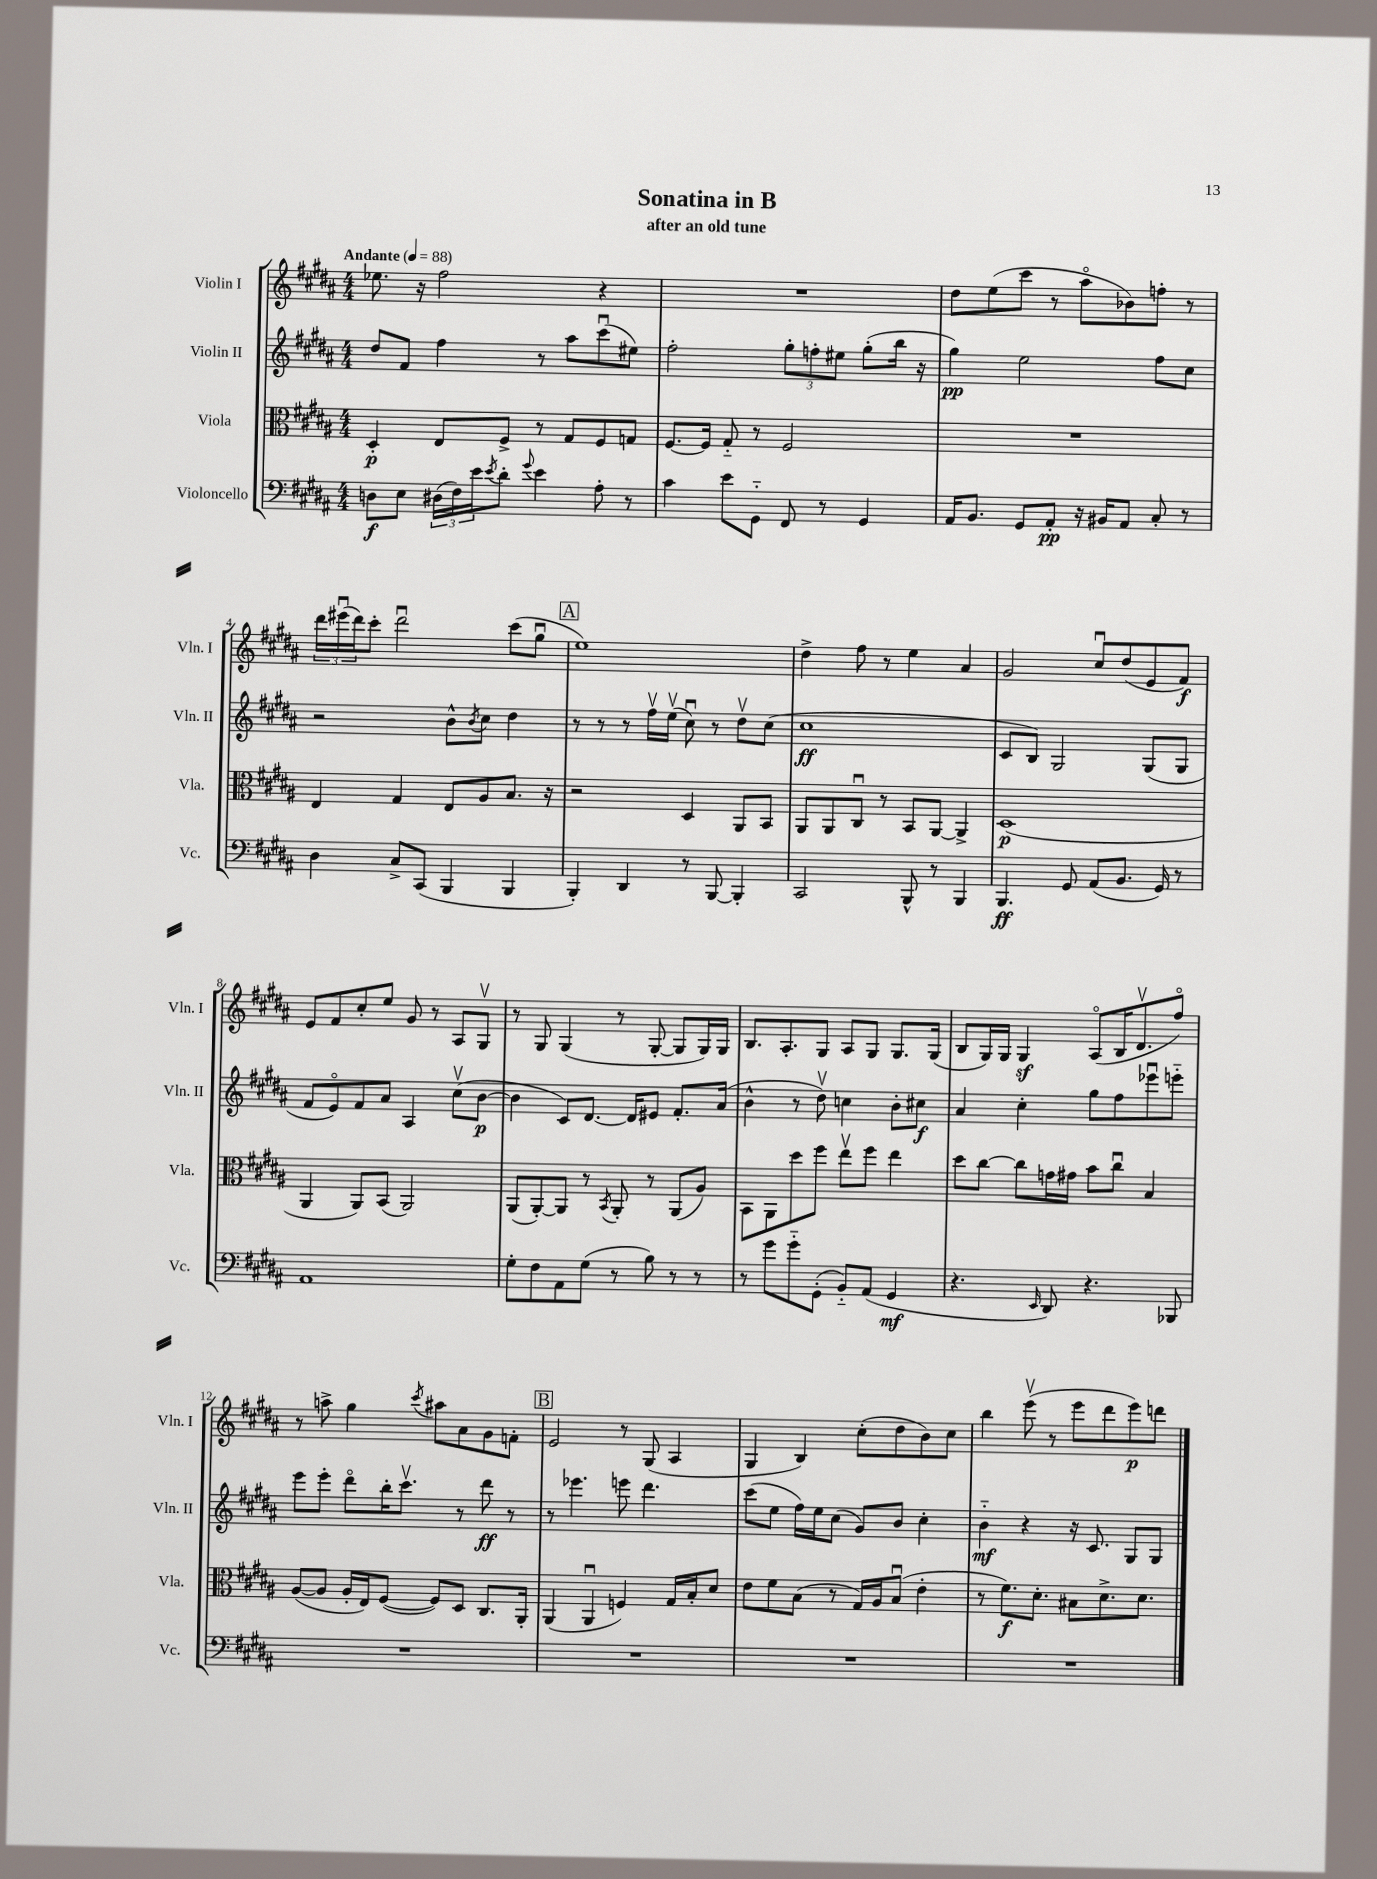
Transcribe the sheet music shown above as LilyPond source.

\header { title = "Sonatina in B" subtitle = "after an old tune" }
<<
\new StaffGroup <<
\new Staff = "s0" \with { instrumentName = "Violin I" shortInstrumentName = "Vln. I" } {
    \clef treble \key b \major \numericTimeSignature \time 4/4 \tempo "Andante" 4 = 88
    ees''8. r16 fis''2 r4 |
    R1 |
    dis''8 e''8( cis'''8 r8 ais''8\flageolet bes'8) f''8-. r8 |
    \tuplet 3/2 { dis'''16 eis'''16\downbow( dis'''16) } cis'''8-. dis'''2\downbow cis'''8( gis''8\downbow |
    \mark \markup { \box "A" } e''1) |
    dis''4-> fis''8 r8 e''4 ais'4 |
    gis'2 cis''8\downbow dis''8( e'8 fis'8\f) |
    e'8 fis'8 cis''8-. e''8 gis'8 r8 ais8 gis8\upbow |
    r8 gis8 gis4( r8 gis8~-. gis8 gis16) gis16 |
    b8. ais8.-. gis8 ais8 gis8 gis8. gis16( |
    b8 gis16) gis16 gis4\sf ais8\flageolet( b16 dis'8.\upbow fis''8\flageolet) |
    r8 a''8-> gis''4 \acciaccatura { cis'''8 } ais''8 ais'8 gis'8 f'8-. |
    \mark \markup { \box "B" } e'2 r8 gis8( ais4 |
    gis4 b4) cis''8-.( dis''8 b'8) cis''8 |
    b''4 e'''8\upbow( r8 e'''8 dis'''8 e'''8\p) d'''8 \bar "|." |
}
\new Staff = "s1" \with { instrumentName = "Violin II" shortInstrumentName = "Vln. II" } {
    \clef treble \key b \major \numericTimeSignature \time 4/4
    dis''8 fis'8 fis''4 r8 ais''8 cis'''8\downbow( eis''8) |
    fis''2-. \tuplet 3/2 { gis''8-. f''8-. eis''8 } gis''8-.( b''16 r16 |
    gis''4\pp) e''2 fis''8 cis''8 |
    r2 b'8-^ \acciaccatura { b'8 } cis''8 dis''4 |
    \mark \markup { \box "A" } r8 r8 r8 fis''16\upbow e''16\upbow( cis''8\downbow) r8 dis''8\upbow cis''8( |
    cis''1\ff |
    cis'8 b8) gis2 gis8( gis8 |
    fis'8 e'8\flageolet) fis'8 ais'8 ais4 cis''8\upbow( b'8~\p |
    b'4 cis'8) dis'8.~ dis'16 eis'8 fis'8.-. ais'16( |
    b'4-^ r8 dis''8\upbow) c''4 b'8-. cis''8\f |
    ais'4 cis''4-. gis''8 fis''8 ees'''8\downbow e'''8-_ |
    e'''8 e'''8-. dis'''8\flageolet b''16-. cis'''8.\upbow r8 dis'''8\ff r8 |
    \mark \markup { \box "B" } r8 ees'''4. e'''8 dis'''4. |
    cis'''8( e''8 fis''16) e''16 cis''8( gis'8) b'8 cis''4-. |
    b'4-_\mf r4 r16 cis'8. gis8 gis8 \bar "|." |
}
\new Staff = "s2" \with { instrumentName = "Viola" shortInstrumentName = "Vla." } {
    \clef alto \key b \major \numericTimeSignature \time 4/4
    dis4-.\p e8 fis8-> r8 gis8 fis8 g8 |
    fis8.~ fis16 gis8-_ r8 fis2 |
    R1 |
    e4 gis4 e8 ais8 b8. r16 |
    \mark \markup { \box "A" } r2 dis4 ais,8 b,8 |
    ais,8 ais,8 cis8\downbow r8 b,8 ais,8~ ais,4-> |
    dis1\p( |
    ais,4 ais,8) b,8( ais,2) |
    ais,8( ais,8~-.) ais,8 r8 \acciaccatura { b,8 } ais,8-. r8 ais,8( ais8) |
    b,8 ais,8 dis''8 fis''8 e''8\upbow fis''8 e''4 |
    dis''8 cis''8~ cis''8 g'16 gis'16 b'8 cis''8\downbow b4 |
    ais8~( ais8 ais16-. e16) fis8~( fis8) dis8 cis8. ais,16-. |
    \mark \markup { \box "B" } ais,4( ais,4\downbow f4) gis16 b16-. dis'8 |
    e'8 fis'8 b8( r8 gis16) ais16 b8\downbow( e'4-. |
    r8 fis'8.\f) dis'8.-. bis8 dis'8.-> dis'8. \bar "|." |
}
\new Staff = "s3" \with { instrumentName = "Violoncello" shortInstrumentName = "Vc." } {
    \clef bass \key b \major \numericTimeSignature \time 4/4
    d8\f e8 \tuplet 3/2 { dis16( fis16) e'16 } \acciaccatura { e'8 } dis'8-. \appoggiatura { gis'8 } e'4 ais8-. r8 |
    cis'4 e'8 gis,8-_ fis,8 r8 gis,4 |
    ais,16 b,8. gis,8 ais,8-.\pp r16 bis,16 ais,8 cis8-. r8 |
    dis4 cis8-> cis,8( b,,4 b,,4 |
    \mark \markup { \box "A" } b,,4-.) dis,4 r8 b,,8~ b,,4-. |
    cis,2 b,,8-^ r8 b,,4 |
    b,,4.\ff gis,8 ais,8( b,8. gis,16) r8 |
    ais,1 |
    gis8-. fis8 ais,8 gis8( r8 b8) r8 r8 |
    r8 gis'8 gis'8-_ gis,8-.( b,8-_) ais,8( gis,4\mf |
    r4. \grace { e,16 } dis,8) r4. bes,,8 |
    R1 |
    \mark \markup { \box "B" } R1 |
    R1 |
    R1 \bar "|." |
}
>>
>>
